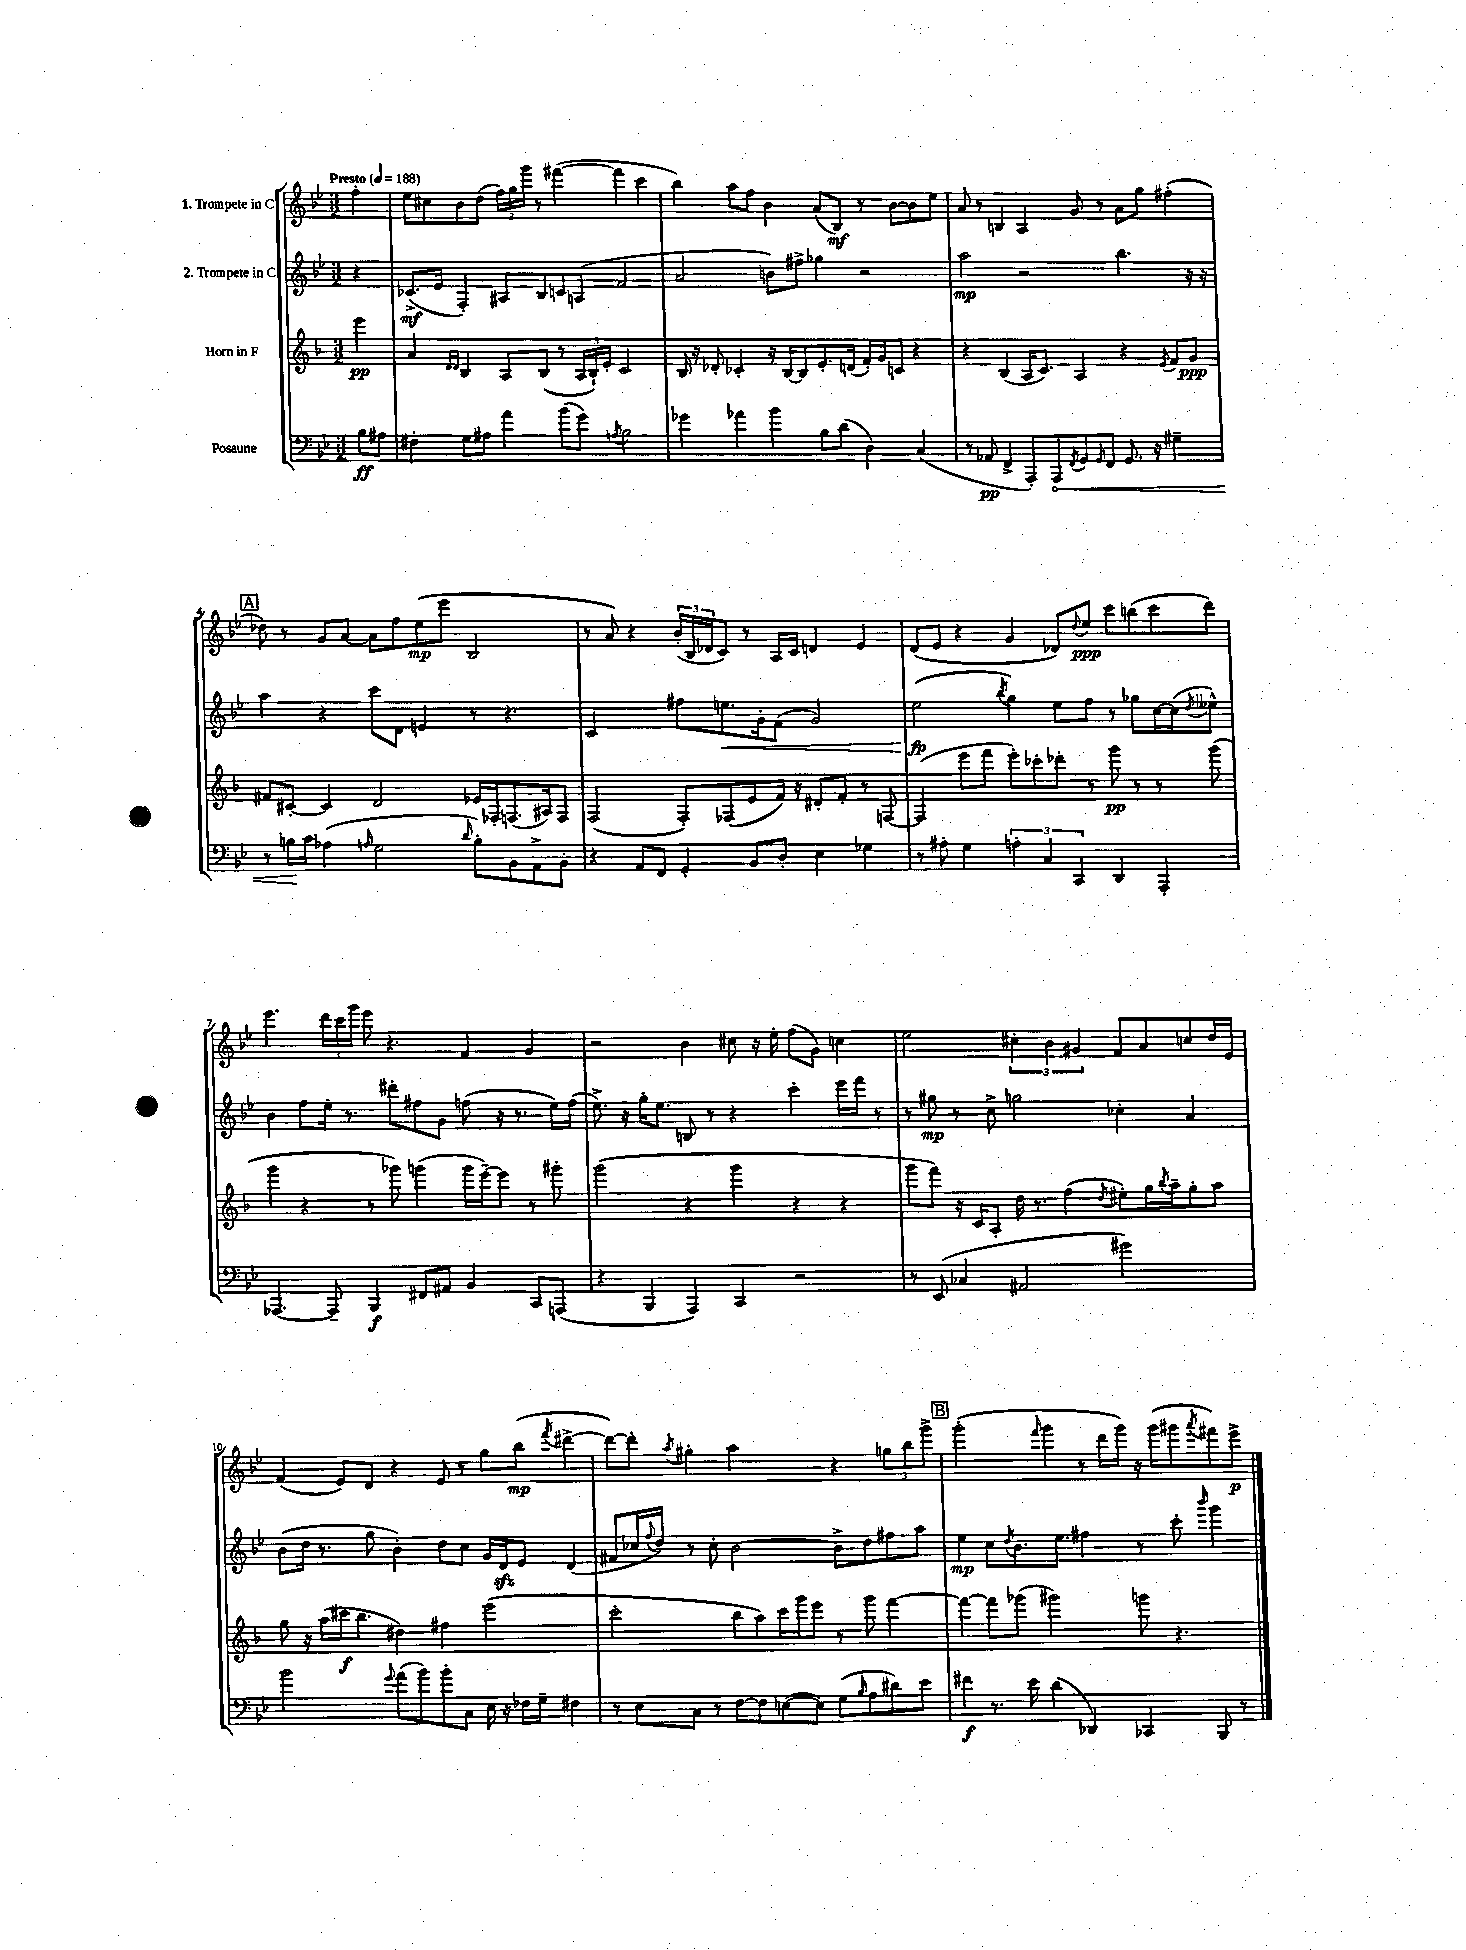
<<
\new StaffGroup <<
\new Staff = "s0" \with { instrumentName = "1. Trompete in C" } {
    \clef treble \key bes \major \numericTimeSignature \time 3/2 \partial 4 \tempo "Presto" 4 = 188
    f''4-. |
    ees''8 cis''8 bes'8 d''8( \tuplet 3/2 { f''16) g''16 g'''16 } r8 fis'''4~( fis'''4 c'''4 |
    bes''4) a''8 f''8 bes'4 a'8( bes8\mf) r8 bes'8~ bes'8 ees''8 |
    a'8 r8 b4 a4 g'8 r8 a'8 g''8 fis''4-.( |
    \mark \markup { \box "A" } des''8) r8 g'8 a'8~ a'8 f''8 ees''8\mp( ees'''8 bes2 |
    r8 a'8) r4 \tuplet 3/2 { bes'16-.( bes16 des'16 } c'8) r8 a16 c'16 d'4 ees'4 |
    d'8( ees'8 r4 g'4 des'8) \appoggiatura { d''8 } ees''8\ppp c'''8 b''8( c'''8 d'''8) |
    ees'''4. \tuplet 3/2 { d'''16 c'''16 g'''16 } ees'''8 r4. f'4 g'4 |
    r2 bes'4 cis''8 r16 ees''16-. f''8( g'8) c''4 |
    ees''2 \tuplet 3/2 { cis''4-. bes'4 gis'4 } f'8 a'8 c''8 d''16 ees'16 |
    f'4( ees'8) d'8 r4 ees'8 r8 g''8 bes''8\mp( \acciaccatura { f'''8 } dis'''4~-> |
    dis'''8~) dis'''8-. \acciaccatura { a''8 } gis''4-. a''2 r4 \tuplet 3/2 { g''8 bes''8 g'''8-> } |
    \mark \markup { \box "B" } g'''2-.( \grace { f'''16 } g'''4 r8 d'''16 g'''16) r16 g'''16( gis'''8 \acciaccatura { a'''8 } fis'''8) ees'''8->\p \bar "|." |
}
\new Staff = "s1" \with { instrumentName = "2. Trompete in C" } {
    \clef treble \key bes \major \numericTimeSignature \time 3/2 \partial 4
    r4 |
    ces'8.->\mf( ees'16 f4-.) ais8 bes8 c'8 a8( f'2 |
    a'2 b'8) fis''8-> ges''4 r2 |
    a''2\mp r2 bes''4. r16 r16 |
    \mark \markup { \box "A" } a''4 r4 c'''8 d'8 e'4 r8 r4. |
    c'2 fis''8 e''8.\< g'16-. f'8( g'2) |
    ees''2\fp\!( \acciaccatura { bes''8 } g''4) ees''8 f''8 r8 ges''8 c''16~ c''16( \acciaccatura { d''8 } eeses''8-^) |
    bes'4 f''8 ees''16-. r8. dis'''8-. fis''8 g'8 f''8( r16 r8. ees''16) f''16( |
    ees''8.->) r16 g''16-. ees''8. b8 r8 r4 c'''4-. ees'''16 f'''16 r8 |
    r8 gis''8\mp r8 c''8-> g''2 ces''4-. a'4 |
    bes'8( d''16 r8. g''8 bes'4-.) d''8 c''8 g'16 d'16\sfz ees'8 d'4( |
    fis'8 ces''16 \appoggiatura { f''8 } d''16) r8 ces''8-. bes'2~ bes'8-> d''8 fis''8 a''8 |
    \mark \markup { \box "B" } ees''4\mp c''8 \acciaccatura { d''8 } bes'8. ees''8. fis''4 r8 c'''8-. \grace { bes'''16 } g'''4 \bar "|." |
}
\new Staff = "s2" \with { instrumentName = "Horn in F" } {
    \clef treble \key f \major \numericTimeSignature \time 3/2 \partial 4
    e'''4\pp |
    a'4 \grace { d'16 d'16 } bes4 a8 bes8( r8 \tuplet 3/2 { a16 bes16-!) e'16-. } c'2 |
    bes16 r16 des'8-. ces'4-. r16 bes16~ bes8 e'8.-. d'16( f'16-.) g'16 c'8 r4 |
    r4 bes4( a16 c'8.) a4 r4 \acciaccatura { e'8 } f'8 g'8\ppp |
    \mark \markup { \box "A" } fis'8 cis'8~-. cis'4 d'2 ees'16 fes16-. f8.( ais16) f8 |
    f2( f8-.) fes8( e'8 f'16) r16 dis'8-. f'8-. r8 f8~ |
    f4( e'''8 f'''8 e'''8-.) ces'''8-. des'''8-. r8 g'''8\pp r8 r8 g'''8( |
    g'''4 r4 r8 ges'''8) g'''4( g'''16 e'''16~--) e'''8 r8 gis'''8-. |
    g'''2( r4 g'''4 r4 r4 |
    g'''8 f'''8) r16 c'16 a8-. d''16 r8. f''4( \acciaccatura { d''8 } eis''8-.) g''16 \acciaccatura { bes''8 } a''16-- g''8-. a''8 |
    g''8 r16 a''16( cis'''16\f bes''8. dis''4) fis''4 e'''2( |
    c'''2-. bes''8 a''8) c'''16 g'''16 e'''8 r8 g'''8 f'''4~ |
    \mark \markup { \box "B" } f'''4~ f'''8 ges'''8( gis'''2) g'''8 r4. \bar "|." |
}
\new Staff = "s3" \with { instrumentName = "Posaune" } {
    \clef bass \key bes \major \numericTimeSignature \time 3/2 \partial 4
    bes8\ff ais8 |
    fis4-. g8 ais8 a'4 bes'8( g'8) \acciaccatura { a8 } bes2 |
    ges'4 aes'4 bes'4 bes8 d'8( d4) c4( |
    r8 aes,8\pp f,4-> a,,8-.) \once \override Hairpin.circled-tip = ##t a,,8\< \acciaccatura { f,8 } g,8 \grace { g,16 } f,8 g,8. r16 gis4-- |
    \mark \markup { \box "A" } r8 b16\! c'16 aes4( \grace { a16 } g2 \grace { d'16 } b8-.) bes,8 a,8-> bes,8-. |
    r4 a,8 f,8 g,4-. bes,8 d8-. ees4 ges4 |
    r8 ais8-. g4 \tuplet 3/2 { a4-. c4 c,4 } d,4 a,,4-. |
    aes,,4.~ aes,,8-- bes,,4\f fis,8 ais,8 bes,4 c,8 a,,8( |
    r4 bes,,4 a,,4) c,4 r2 |
    r8 ees,8( ces4 ais,2 gis'2) |
    bes'2 \appoggiatura { g'8 } a'8( bes'8) bes'8-. c8 ees16 r16 fes16 g16-- fis4 |
    r8 ees8 c8 r8 f8~ f8 e8~( e8) g8( \grace { bes16 } a8 dis'8) ees'8 |
    \mark \markup { \box "B" } fis'4\f r8. ees'16 d'4( des,4) ces,4 bes,,8 r8 \bar "|." |
}
>>
>>
